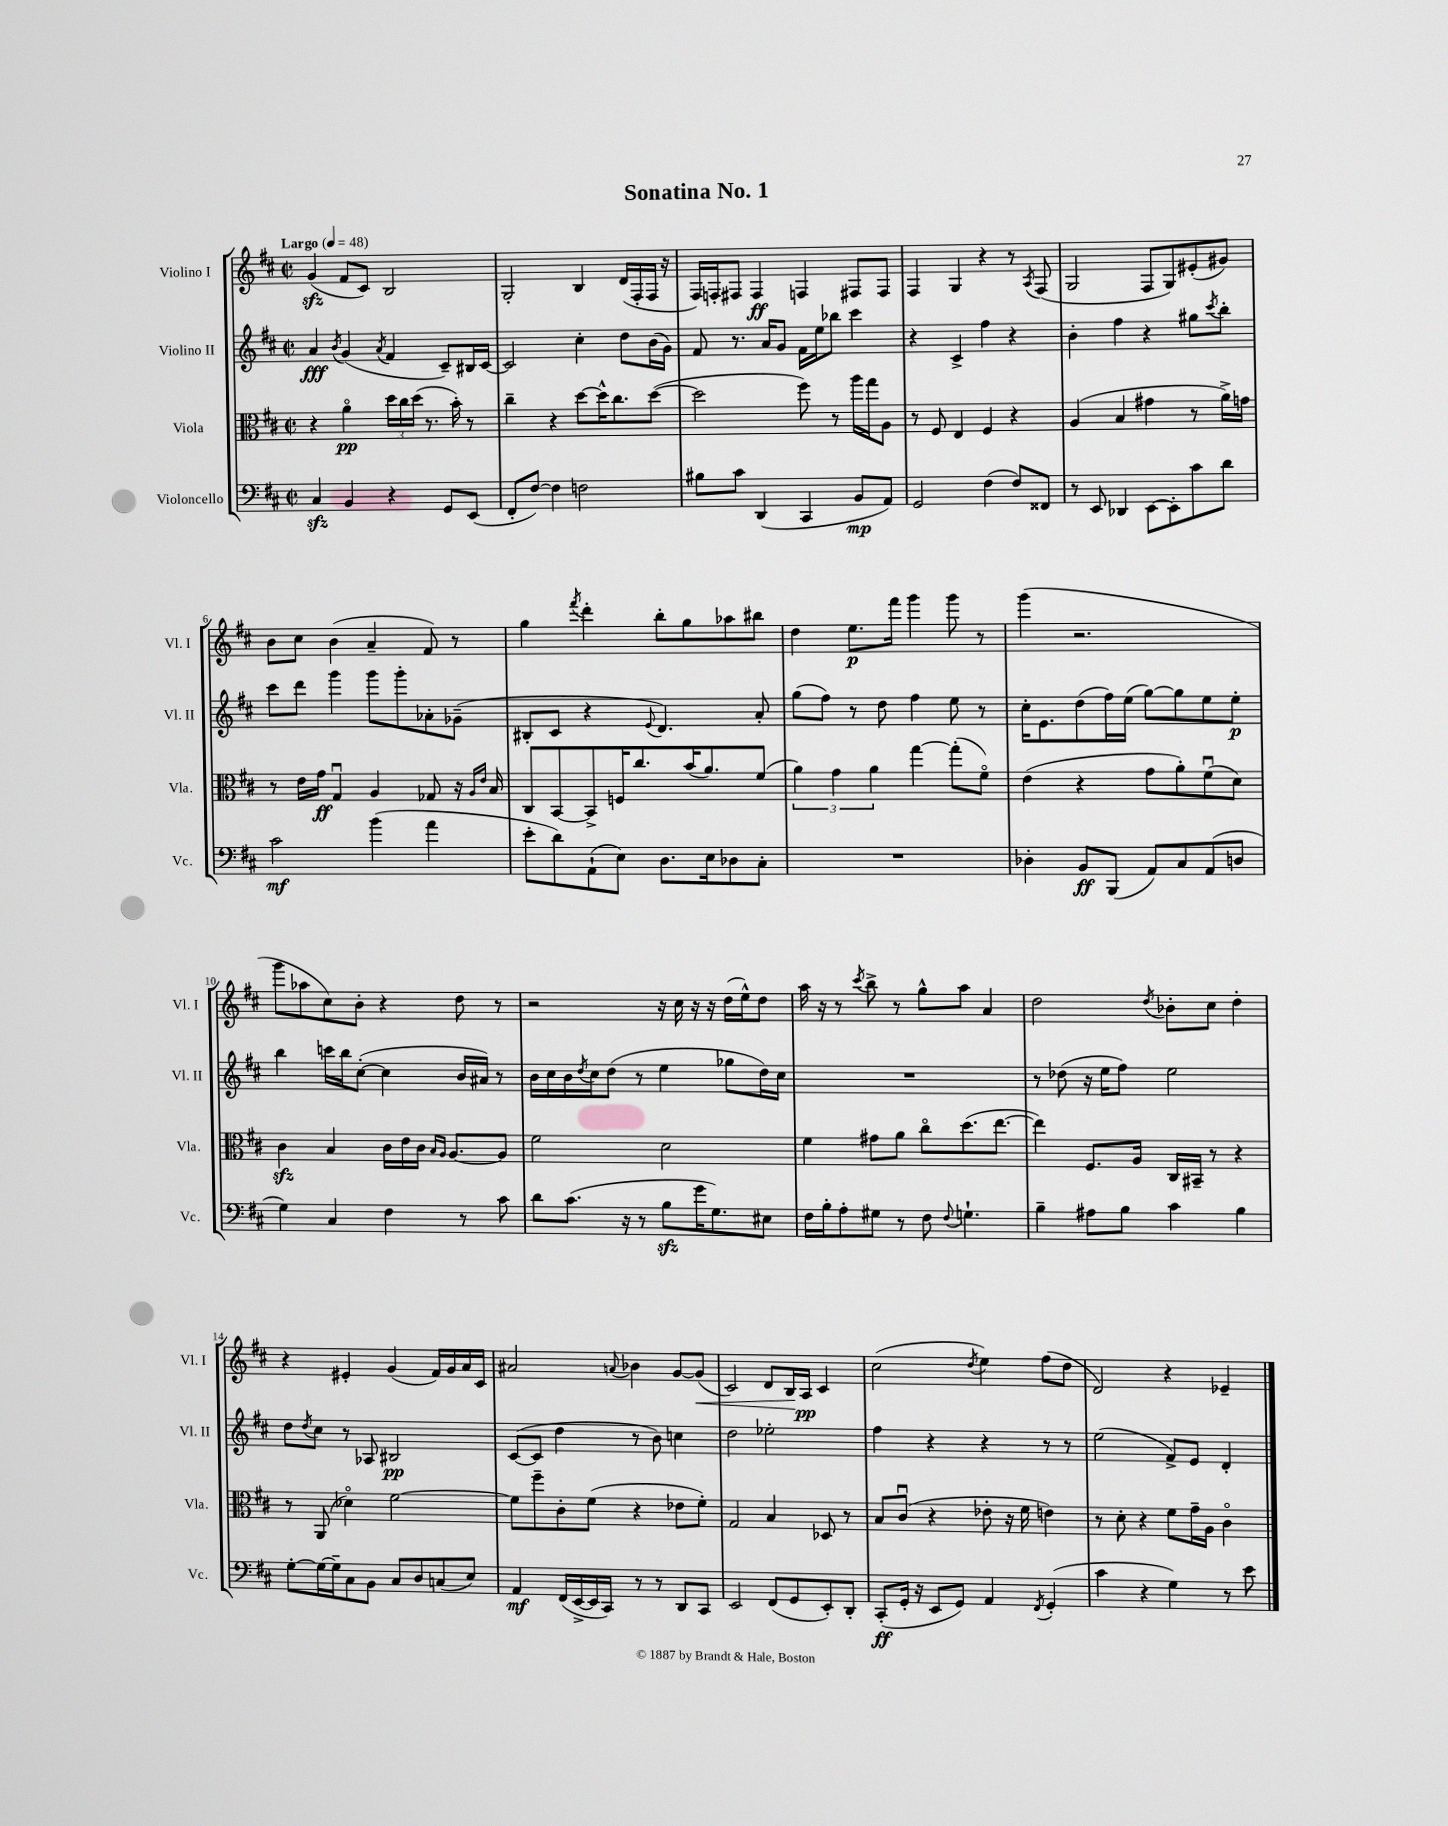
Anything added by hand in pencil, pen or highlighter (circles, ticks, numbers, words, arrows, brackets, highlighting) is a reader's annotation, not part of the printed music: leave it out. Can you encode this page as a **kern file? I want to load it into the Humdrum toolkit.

**kern	**kern	**kern	**kern
*staff4	*staff3	*staff2	*staff1
*clefF4	*clefC3	*clefG2	*clefG2
*k[f#c#]	*k[f#c#]	*k[f#c#]	*k[f#c#]
*M2/2	*M2/2	*M2/2	*M2/2
*met(c|)	*met(c|)	*met(c|)	*met(c|)
*MM48	*MM48	*MM48	*MM48
4C#	4r	4a	(4g
.	.	8qb	.
4BB	4ao	(4g	8f#
.	.	.	8c#)
.	.	8qa	.
4r	24dd	4f#	2B
.	24cc#	.	.
.	(24dd	.	.
.	8.r	.	.
8GG	.	8c#~)	.
.	16b')	.	.
(8EE	8r	16B#	.
.	.	[16c#	.
=	=	=	=
8FF#'	4cc#~	2c#]	2G'
[8F#)	.	.	.
4F#]	4r	.	.
2F	[8dd	4cc#'	4B
.	16dd^^]	.	.
.	8.cc#	.	.
.	.	8dd	(16d
.	.	.	16F#'
.	([8dd	(16b	16F#
.	.	16g)	16r
=	=	=	=
8B#	2dd]	8f#	16F#)
.	.	.	16F'
8c#	.	8.r	8F#
(4DD	.	.	4F#
.	.	16a	.
.	.	8g	.
4CC#	8ff#)	16f#	4F
.	.	16ee	.
.	8r	8bb-	.
8BB	16aa	4ccc#	8F#
.	16gg	.	.
8AA)	8A	.	8F#
=	=	=	=
2GG	8r	4r	4F#
.	8F#	.	.
.	4E	4c#^	4G
(4F#	4F#	4ff#	4r
8F#)	4r	4r	8r
.	.	.	8qA
8FF##	.	.	(8F#
=	=	=	=
8r	(4A	4b'	2G
8EE	.	.	.
4DD-	4B	4ff#	.
[8EE	4g#	4r	8F#
8EE']	.	.	8G)
8c#	8r	8gg#	(8e#'
.	.	8qccc#	.
8d	16a^)	8bb'	8g#)
.	16g	.	.
=	=	=	=
2c#	8r	8ccc#	8b
.	16e	8ddd	8cc#
.	16g	.	.
.	4Gu	4ggg	(4b
(4b	4A	8ggg	4a~
.	.	8ggg'	.
4a	8G-	8a-'	8f#)
.	16r	(8g-~	8r
.	16qqA	.	.
.	16qqe	.	.
.	16B	.	.
=	=	=	=
8e'	8C#	8B#'	4gg
8d)	[8BB	8c#	.
.	.	.	8qfff#
(8AA`	8BB^]	4r	4ddd'
8E)	16F	.	.
.	8.cc#	.	.
.	.	8qqe	.
8.D	.	4.d)	8bb'
.	(16b	.	8gg
16E	8.a)	.	.
8D-	.	.	8aa-
8C#'	(8f#	8a'	8bb#
=	=	=	=
1r	6a)	(8gg	4dd
.	.	8ff#)	.
.	6g	.	.
.	.	8r	8.ee
.	6a	.	.
.	.	8dd	.
.	.	.	16fff#
.	[4gg	4ff#	4ggg
.	(8gg']	8ee	8ggg
.	8f#o)	8r	8r
=	=	=	=
4D-'	(4e	16cc#'	(4ggg
.	.	8.e	.
8BB	4r	(8dd	2.r
(8BBB	.	16ff#)	.
.	.	(16ee	.
8AA)	8g	[8gg)	.
8C#	8a')	8gg]	.
(8AA	(8f#u	8ee	.
8D	8d)	8ee'	.
=	=	=	=
4G)	4c#	4bb	8ggg
.	.	.	8aa-
4C#	4B	16ccc	8cc#)
.	.	16bb	.
.	.	([8cc#'	8b'
4F#	16c#	4cc#]	4r
.	16e	.	.
.	16c#	.	.
.	16qqB	.	.
.	16qqA	.	.
.	[8.A	.	.
8r	.	16b	8dd
.	.	16a#)	.
8c#	8A]	8r	8r
=	=	=	=
8d	2f#	16b	2r
.	.	16cc#	.
(8.c#	.	16b	.
.	.	8qdd	.
.	.	16cc#	.
.	.	(8dd	.
16r	.	.	.
8r	.	8r	.
8B	2d	4ee	16r
.	.	.	16cc#
16g	.	.	16r
8.G)	.	.	16r
.	.	8gg-	(16dd
.	.	.	16ee^^)
8E#	.	16dd)	8dd
.	.	16cc#	.
=	=	=	=
16F#	4f#	1r	16aa
16B'	.	.	16r
8A'	.	.	8r
.	.	.	8qccc#
8G#	8g#	.	8bb^
8r	8a	.	8r
8F#	8cc#o	.	8gg^^
8qqF#	.	.	.
4.G`	(8.dd	.	8aa
.	.	.	4a
.	[8.ee	.	.
=	=	=	=
4B~	4ee])	8r	2dd
.	.	(8dd-	.
8A#	8.F#	16r	.
.	.	16ee	.
8B	.	8ff#)	.
.	16A	.	.
.	.	.	8qdd
4c#	16C#	2ee	8b-'
.	16BB#~	.	.
.	8r	.	8cc#
4B	4r	.	4dd'
=	=	=	=
[8G'	8r	8dd	4r
.	.	8qdd	.
16G_	(8AA	8cc#	.
16G~]	.	.	.
8C#	4d-o)	8r	4e#'
8BB	.	8A-	.
8C#	[2f#	2B#	(4g
8D	.	.	.
(8C	.	.	16f#)
.	.	.	16g
8E)	.	.	16a
.	.	.	16c#
=	=	=	=
4AA	8f#]	([8c#	2a#
.	8ff#~	8c#]	.
(16FF#	8c#'	4dd	.
[16EE^	.	.	.
16EE]	(8f#	.	.
16CC#)	.	.	.
.	.	.	8qqa
8r	4r	8r	4b-
8r	.	8b)	.
8DD	8e-	4cc	[8g
8CC#	8f#')	.	(8g]
=	=	=	=
2EE	2G	2dd	2c#)
(8FF#	4B	2ee-'	8d
8GG	.	.	16B
.	.	.	16A
8EE')	8D-	.	4c#
8DD'	8r	.	.
=	=	=	=
(8CC#'	8B	4ff#	(2cc#
16GG'	(8c#u	.	.
16r	.	.	.
8EE	4r	4r	.
8GG)	.	.	.
.	.	.	8qdd
4AA	8e-'	4r	4ee)
.	16r	.	.
.	16f#	.	.
8qFF#	.	.	.
(4GG'	4e)	8r	(8ff#
.	.	8r	8dd
=	=	=	=
4c#	8r	(2ee	2d)
.	8d'	.	.
4r	4r	.	.
4G)	8f#	8f#^)	4r
.	16g~	8e	.
.	16A	.	.
8r	4c#o	4d'	4e-~
8e	.	.	.
==	==	==	==
*-	*-	*-	*-
